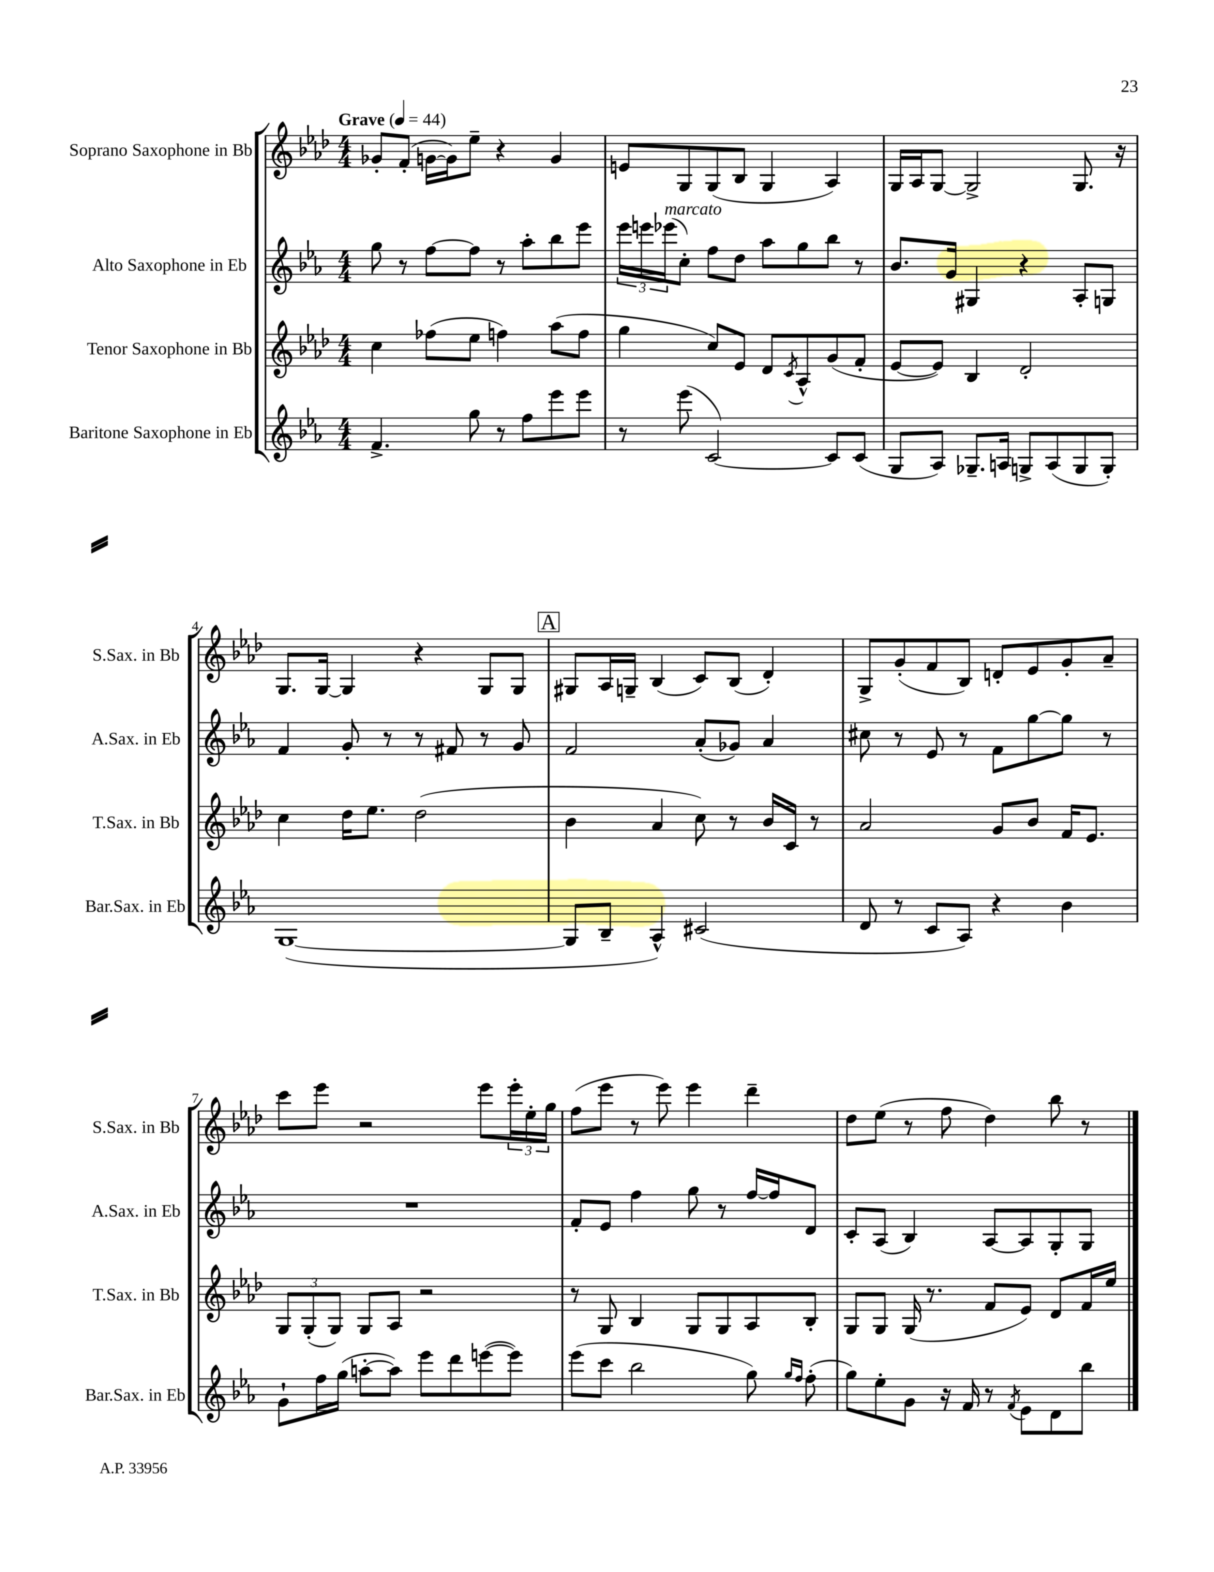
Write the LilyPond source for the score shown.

<<
\new StaffGroup <<
\new Staff = "s0" \with { instrumentName = "Soprano Saxophone in Bb" shortInstrumentName = "S.Sax. in Bb" } {
    \clef treble \key aes \major \numericTimeSignature \time 4/4 \tempo "Grave" 4 = 44
    ges'8-. f'8-.( g'16~ g'16) ees''8-- r4 g'4 |
    e'8 g8 g8( bes8 g4 aes4) |
    g16 aes16 g8~ g2-> g8. r16 |
    g8. g16~ g4 r4 g8 g8 |
    \mark \markup { \box "A" } gis8 aes16 g16-- bes4( c'8) bes8( des'4-.) |
    g8-> g'8-.( f'8 bes8) d'8-. ees'8 g'8-. aes'8-- |
    c'''8 ees'''8 r2 ees'''8 \tuplet 3/2 { ees'''16-. ees''16-. g''16 } |
    f''8( ees'''8 r8 ees'''8) ees'''4 des'''4-- |
    des''8 ees''8( r8 f''8 des''4) bes''8 r8 \bar "|." |
}
\new Staff = "s1" \with { instrumentName = "Alto Saxophone in Eb" shortInstrumentName = "A.Sax. in Eb" } {
    \clef treble \key ees \major \numericTimeSignature \time 4/4
    g''8 r8 f''8~ f''8 r8 aes''8-. bes''8 ees'''8 |
    \tuplet 3/2 { ees'''16 e'''16 ees'''16^\markup { \italic "marcato" }( } c''8-.) f''8 d''8 aes''8 g''8 bes''8 r8 |
    bes'8. g'16 gis4 r4 aes8-. g8 |
    f'4 g'8-. r8 r8 fis'8 r8 g'8 |
    \mark \markup { \box "A" } f'2 aes'8-.( ges'8) aes'4 |
    cis''8 r8 ees'8 r8 f'8 g''8~ g''8 r8 |
    R1 |
    f'8-. ees'8 f''4 g''8 r8 f''16~ f''16 d'8 |
    c'8-. aes8( bes4) aes8~ aes8 g8-. g8 \bar "|." |
}
\new Staff = "s2" \with { instrumentName = "Tenor Saxophone in Bb" shortInstrumentName = "T.Sax. in Bb" } {
    \clef treble \key aes \major \numericTimeSignature \time 4/4
    c''4 fes''8( ees''8 f''4) aes''8( f''8 |
    g''4 c''8) ees'8 des'8 \acciaccatura { c'8 } aes8-^ g'8( f'8-. |
    ees'8~ ees'8) bes4 des'2-. |
    c''4 des''16 ees''8. des''2( |
    \mark \markup { \box "A" } bes'4 aes'4 c''8) r8 bes'16 c'16 r8 |
    aes'2 g'8 bes'8 f'16 ees'8. |
    \tuplet 3/2 { g8 g8-.( g8) } g8 aes8 r2 |
    r8 g8 bes4 g8 g8 aes8 bes8-. |
    g8 g8 g16( r8. f'8 ees'8) des'8 f'16 ees''16 \bar "|." |
}
\new Staff = "s3" \with { instrumentName = "Baritone Saxophone in Eb" shortInstrumentName = "Bar.Sax. in Eb" } {
    \clef treble \key ees \major \numericTimeSignature \time 4/4
    f'4.-> g''8 r8 f''8 ees'''8 ees'''8 |
    r8 ees'''8( c'2~) c'8 c'8( |
    g8 aes8) ges8.-- a16 g8-> a8( g8 g8-.) |
    g1~( |
    \mark \markup { \box "A" } g8 bes8-- aes4-^) cis'2( |
    d'8 r8 c'8 aes8) r4 bes'4 |
    g'8-! f''16 g''16( a''8~-. a''8) ees'''8 d'''8 e'''8~( e'''8) |
    ees'''8( c'''8 bes''2 g''8) \grace { g''16 f''16 } f''8-.( |
    g''8) ees''8-. g'8 r16 f'16 r8 \acciaccatura { f'8 } ees'8 d'8 bes''8 \bar "|." |
}
>>
>>
